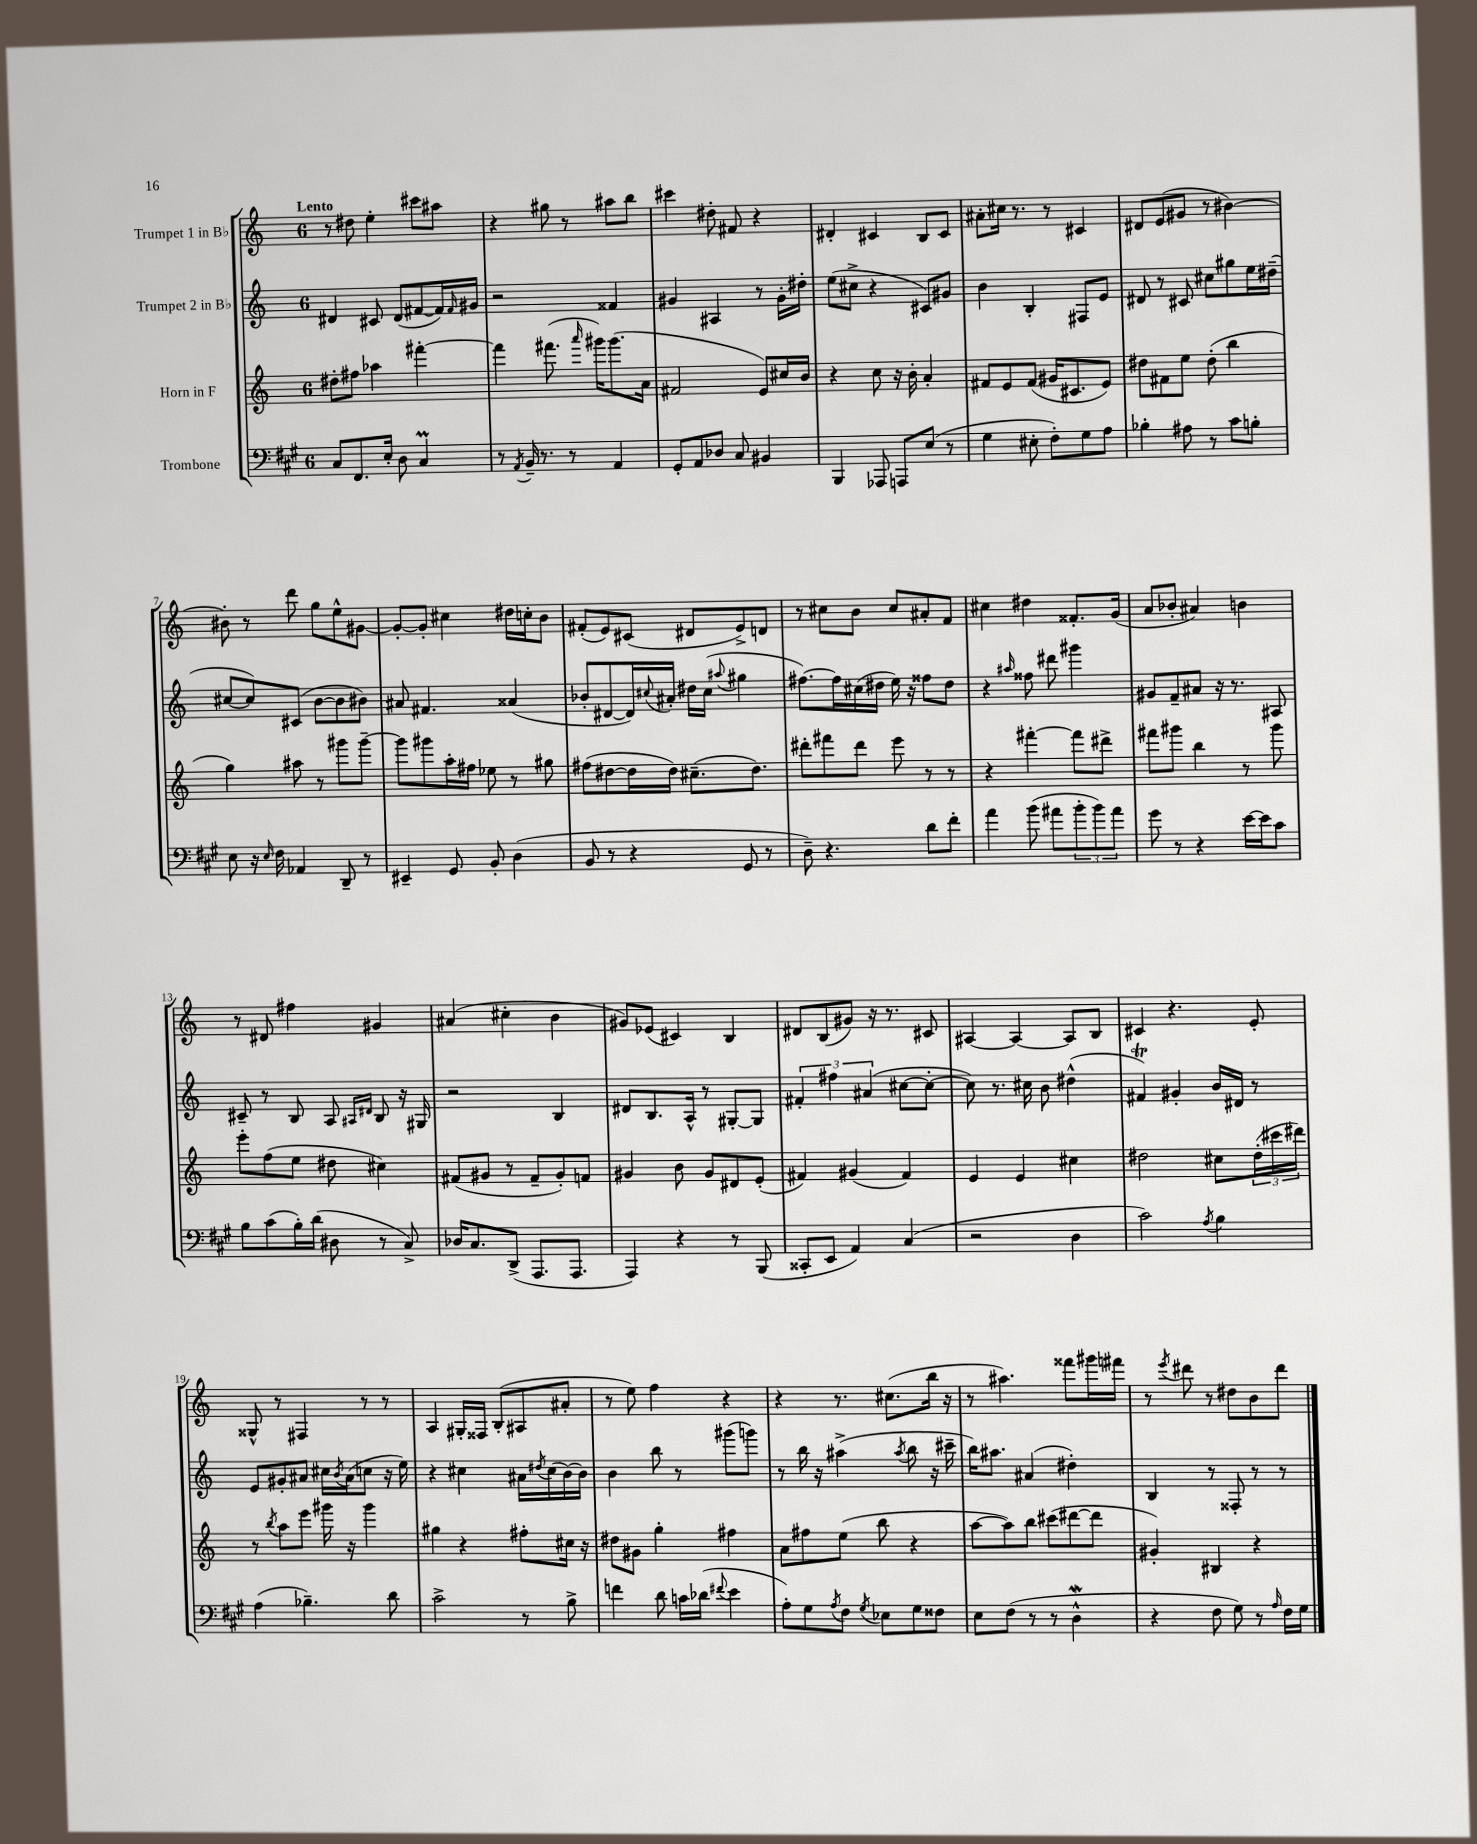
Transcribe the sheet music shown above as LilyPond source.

<<
\new StaffGroup <<
\new Staff = "s0" \with { instrumentName = "Trumpet 1 in Bb" } {
    \clef treble \key c \major \once \override Staff.TimeSignature.style = #'single-digit \time 6/8 \tempo "Lento"
    r8 dis''8 e''4-. cis'''8 ais''8 |
    r4 gis''8 r8 ais''8 b''8 |
    cis'''4 dis''8-. fis'8 r4 |
    dis'4-. cis'4 b8 cis'8 |
    ais'8-. cis''16 r8. r8 cis'4 |
    dis'8 e'8( gis'8 r8 bis'4~) |
    bis'8-. r8 d'''8 g''8 e''8-^ gis'8~ |
    gis'8~-. gis'8-. cis''4 dis''16 c''16-. b'8 |
    fis'8-.( e'8) cis'8( dis'8 e'8->) d'8 |
    r8 cis''8 b'8 cis''8 ais'8-. f'8 |
    cis''4 dis''4 fisis'8.-. g'16( |
    a'8 bes'8-. ais'4) b'4 |
    r8 dis'8 fis''4 gis'4 |
    ais'4( cis''4-. b'4 |
    gis'8) ees'8( cis'4) b4 |
    dis'8 b8( gis'8) r16 r8. cis'8 |
    ais4~ ais4~ ais8 b8 |
    cis'4 r4. e'8-. |
    gisis8-^ r8 fis4 r8 r8 |
    a4 gis16-. fisis16 b8-.( ais8 ais'8-. |
    r8 e''8) f''4 r4 |
    r4 r8. cis''8.( b''16 r16 |
    r8 ais''4.) fisis'''8 gis'''16 fis'''16 |
    r8 \acciaccatura { e'''8 } dis'''8 r8 dis''8 b'8 dis'''8 \bar "|." |
}
\new Staff = "s1" \with { instrumentName = "Trumpet 2 in Bb" } {
    \clef treble \key c \major \once \override Staff.TimeSignature.style = #'single-digit \time 6/8
    dis'4 cis'8 dis'8( fis'8~ fis'16) \grace { fis'16 } gis'16 |
    r2 fisis'4 |
    gis'4 ais4 r8 gis'16-. dis''16-. |
    e''8( cis''8-> r4 cis'8) gis'8 |
    b'4 b4-. fis8 e'8 |
    dis'8 r8 cis'8 cis''8 gis''8 e''16 dis''16--( |
    cis''8~ cis''8) cis'8( b'8~ b'8 bis'8) |
    ais'8 fis'4. aisis'4( |
    bes'8-. dis'8~ dis'16) \appoggiatura { cis''8 } ais'16-. dis''16 cis''16( \appoggiatura { ais''8 } gis''4 |
    fis''8.~) fis''16 cis''16( dis''16 e''16) r16 fisis''8 dis''8 |
    r4 \grace { ais''16 } fisis''8 dis'''8 gis'''4 |
    gis'8 f'8-- ais'8 r16 r8. ais8 |
    cis'8-- r8 b8 a8 \grace { ais16 dis'16 } b8 r16 gis16 |
    r2 b4 |
    dis'8 b8. a16-^ r8 gis8~-. gis8 |
    \tuplet 3/2 { fis'4-. fis''4 ais'4( } cis''8~ cis''8~-. |
    cis''8) r8. cis''16 b'8 dis''4-^( |
    fis'4\trill) gis'4-. b'16 dis'16 r8 |
    e'8 gis'8-. ais'8 cis''16 \acciaccatura { b'8 } ais'16( c''8 r16 e''16) |
    r4 cis''4 ais'16 \acciaccatura { dis''8 } cis''16( b'16~) b'16 |
    b'4 b''8 r8 gis'''8( g'''8) |
    r8 b''16 r16 ais''4->( \acciaccatura { ais''8 } b''8 r16 cis'''16-- |
    b''16) ais''8. ais'4( dis''4-.) |
    b4 r8 fisis8-. r8 r8 \bar "|." |
}
\new Staff = "s2" \with { instrumentName = "Horn in F" } {
    \clef treble \key c \major \once \override Staff.TimeSignature.style = #'single-digit \time 6/8
    dis''8-. fis''8 aes''4 fis'''4~-. |
    fis'''4 fis'''8.( \grace { a'''16 } gis'''16) gis'''8.( a'16 |
    fis'2 e'8) cis''16 b'16 |
    r4 c''8 r16 b'16-. a'4-. |
    fis'8 e'8 fis'8( gis'16 cis'8. e'8) |
    dis''8 fis'8 e''8 dis''8-.( b''4 |
    g''4) ais''8 r8 gis'''8 gis'''8~-- |
    gis'''8 gis'''8 a''16-. fis''16 ees''8 r8 gis''8 |
    fis''8( dis''8~ dis''16 dis''16) cis''8.--( dis''8.) |
    dis'''8-. fis'''8 dis'''8 e'''8 r8 r8 |
    r4 fis'''4~-. fis'''8 dis'''8-> |
    fis'''8 gis'''8 b''4 r8 gis'''8 |
    e'''8-. f''8( e''8 dis''8 cis''4) |
    fis'8( gis'8 r8 fis'8-- gis'8-.) f'8 |
    gis'4 b'8 gis'8 dis'8 e'8-.( |
    fis'4) gis'4( fis'4) |
    e'4 e'4 cis''4 |
    dis''2 cis''8 \tuplet 3/2 { dis''16-.( cis'''16 dis'''16) } |
    r8 \acciaccatura { b''8 } a''8 e'''8 gis'''16 r16 gis'''4 |
    gis''4 r4 fis''8-. cis''16 r16 |
    dis''8 gis'8 g''4-. fis''4 |
    a'8 fis''8 e''8( b''8 r4 |
    a''8~ a''8) b''8 cis'''8( dis'''8~ dis'''8 |
    gis'4-.) bis4 r4 \bar "|." |
}
\new Staff = "s3" \with { instrumentName = "Trombone" } {
    \clef bass \key a \major \once \override Staff.TimeSignature.style = #'single-digit \time 6/8
    cis8 fis,8. e16-. d8 cis4\prall |
    r8 \acciaccatura { a,8 } b,16-- r8. r8 a,4 |
    gis,8-. a,8 des8 cis8 bis,4 |
    b,,4 aes,,8 a,,8 e8( r8 |
    gis4 eis8-. fis8-.) gis8 a8 |
    bes4-. ais8 r8 cis'8 b8-. |
    e8 r16 \grace { e16 } fis16 aes,4 d,8-- r8 |
    eis,4-- gis,8 b,8-. d4( |
    b,8 r8 r4 gis,8 r8 |
    d8--) r4. d'8 fis'8-. |
    a'4 b'8( ais'8 \tuplet 3/2 { b'8-. b'8) ais'8 } |
    gis'8 r8 r4 e'16~ e'16 cis'8 |
    b8 cis'8( b16-.) d'16( dis8 r8 cis8->) |
    des16 cis8. d,8->( a,,8. a,,8. |
    a,,4) r4 r8 b,,8( |
    cisis,8-. e,8 a,4) cis4( |
    r2 d4 |
    cis'2) \acciaccatura { a8 } b4 |
    a4( bes4.--) d'8 |
    cis'2-> r8 b8-> |
    f'4 d'8 c'16 des'16( \appoggiatura { fis'8 } e'4 |
    a8-.) gis8 \acciaccatura { a8 } fis8 \acciaccatura { gis8 } ees8 gis8 fisis8 |
    e8 fis8( r8 r8 d4-^\mordent |
    r4 fis8 gis8) r8 \grace { a16 } fis16 gis16 \bar "|." |
}
>>
>>
